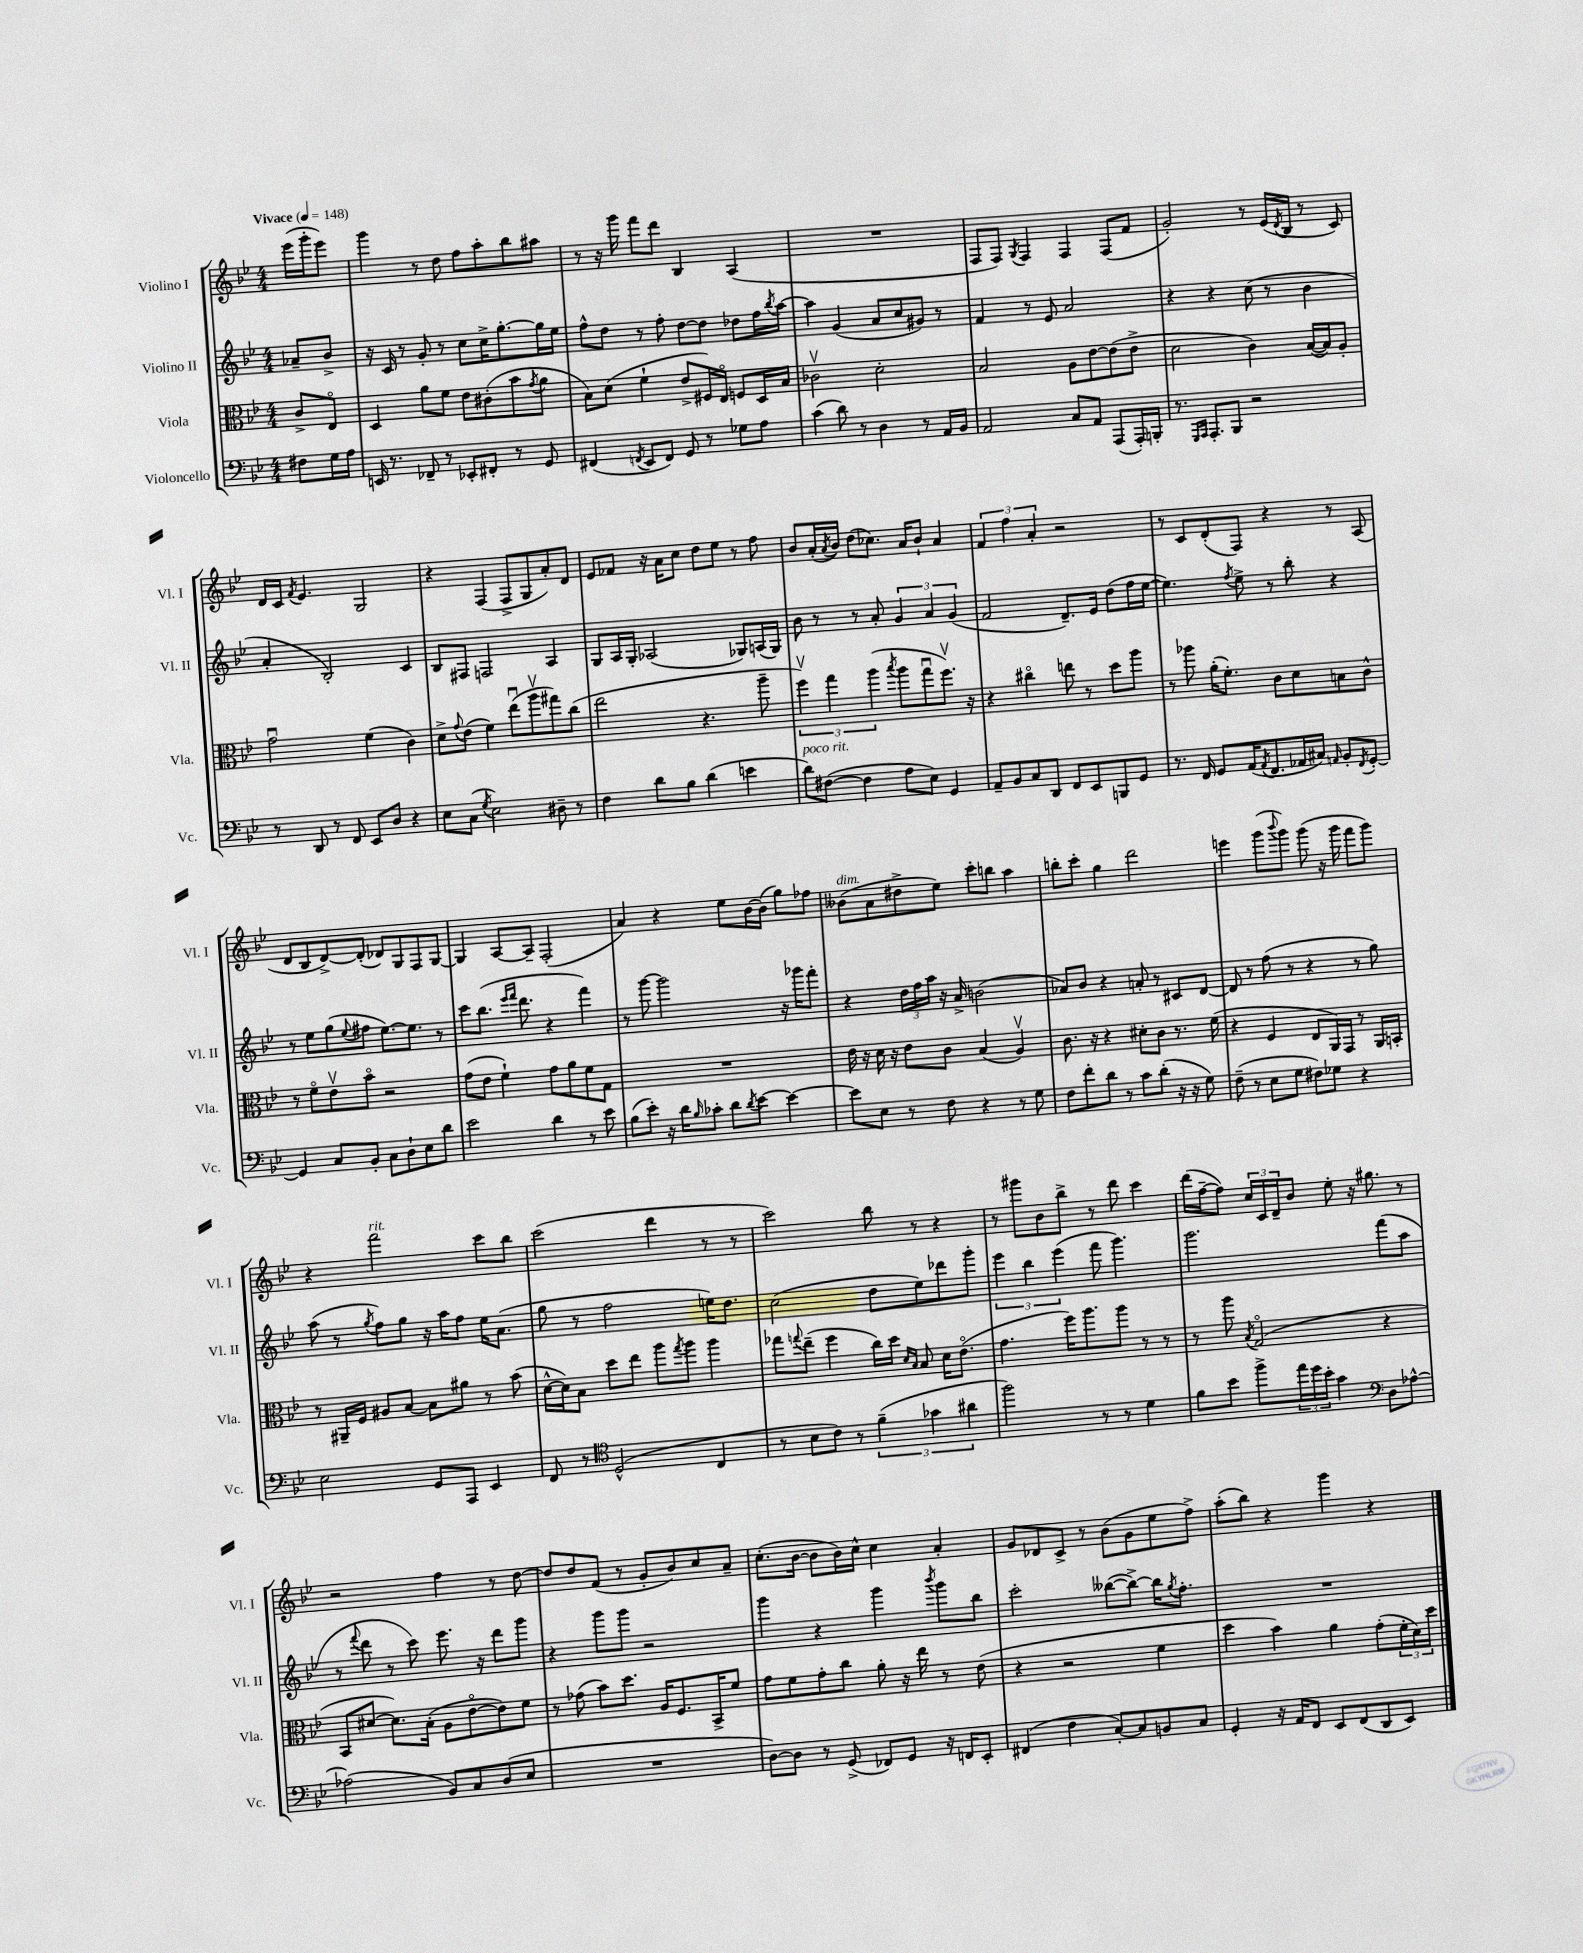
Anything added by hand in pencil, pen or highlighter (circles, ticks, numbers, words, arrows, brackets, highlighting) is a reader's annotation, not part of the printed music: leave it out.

**kern	**kern	**kern	**kern
*staff4	*staff3	*staff2	*staff1
*clefF4	*clefC3	*clefG2	*clefG2
*k[b-e-]	*k[b-e-]	*k[b-e-]	*k[b-e-]
*M4/4	*M4/4	*M4/4	*M4/4
*MM148	*MM148	*MM148	*MM148
8F#\L	8c^/L	8a-~/L	(16eee-\LL
.	.	.	16ggg'\J
16G\L	8E-o/J	8b-^/J	8eee-\J)
16A\JJ	.	.	.
=	=	=	=
16EE/	4D/	16r	4ggg\
8.r	.	16c/	.
.	.	8r	.
8FF-~/	8a\L	8g'/	8r
8r	8f\J	8r	8dd\
8EE-'/L	8e-\L	8cc\L	8ff\L
8FF#'/J	(8c#'\	16cc^\K	8aa'\
.	.	[8.gg'\	.
8r	8b-\	.	8bb-\
.	8qg/	.	.
8GG/	8a\J	16gg\]L	8aa#\J
.	.	16ee-\JJ	.
=	=	=	=
(4FF#/	8B-\L)	8ff^^\L	8r
.	(8d\J	8dd\J	16r
.	.	.	16ggg\
8qFF/	.	.	.
8EE-/L	4f`\	8r	8fff\L
8FF/J)	.	8ff'\	8ddd\J
8GG/	8e-^/L	[8dd\L	4B-/
8r	16F#/L)	8dd\]J	.
.	16E-o/JJ	.	.
8G-\L	8F/L	8dd-\L	(4A/
8A\J	16D/L	16ff\L	.
.	.	8qbb-/	.
.	16B-/JJ	[16aa\JJ	.
=	=	=	=
(4c\	2c-v\	4aa\]	1r
8d\)	.	(4g/	.
8r	.	.	.
4D\	2d'\	8a/L	.
.	.	8cc/	.
8r	.	8g#/J)	.
16AA/LL	.	8r	.
16BB-/JJ	.	.	.
=	=	=	=
2AA/	2B-/	4f/	8F/L
.	.	.	8F/J)
.	.	.	8qG/
.	.	8r	4F/
.	.	8e-/	.
8C/L	8A\L	2a/	4F/
8AA/J	[8e-\	.	.
(8AAA/L	(8e-\]	.	(8F/L
16AAA'/L)	8e-^\J	.	8f/J
16BBB'/JJ	.	.	.
=	=	=	=
8.r	2d\	4r	2g'/)
16qqGGG/LL	.	.	.
16qqAAA/JJ	.	.	.
8.AAA'/L	.	.	.
.	.	4r	.
8BBB-/J	.	.	.
2r	4c\)	(8cc\	8r
.	.	8r	(16e-/LL
.	.	.	8qd/
.	.	.	16B-/JJ
.	([16B-/LL	4b-\	8r
.	16B-/]J)	.	.
.	8A'/J	.	8c/)
=	=	=	=
8r	2gu\	4a'/	16d/LL
.	.	.	16c/JJ
.	.	.	8qf/
8DD/	.	.	4.e-/
8r	.	2B-'/)	.
8FF/	.	.	.
8EE-/L	(4f\	.	2G/
8D/J	.	.	.
4r	4c\)	4c/	.
=	=	=	=
8E-\L	8d^\L	8B-/L	4r
.	8qqg/	.	.
(8C\J	(8e-\J	8F#/J	.
8qG/	.	.	.
2E-\)	4f\)	2F/	(4F/
.	(8ee-u\L	.	8F^/L
.	8aav\	.	8G/
8D#~\	8gg#\)	4A/	8a'/)
8r	(8cc\J	.	8d/J
=	=	=	=
4F\	2ee-\	8G/L	8e-/L
.	.	16A/L	8f-/J
.	.	16G'/JJ	.
8d\L	.	(2A-/	16r
.	.	.	16a\LK
8B-\J	.	.	8cc\J
(4d\	4.r	.	8dd\L
.	.	.	8ee-\J
4e\	.	8G-/L)	8r
.	8aa~\	(16A/L	8ff\
.	.	16G-/JJ)	.
=	=	=	=
8d\L)	6ffv\)	8b-\	8b-/L
([8F#\J	.	8r	(16a'/L
.	6gg\	.	.
.	.	.	8qa/
.	.	.	16b-/JJ)
4F#\]	.	8r	(8dd\L
.	(6aa\	.	.
.	.	8a'/	8.cc-\J)
.	8qbb-/	.	.
8A\L	8aa\L	6g/	.
.	.	.	16a/LK
8E-\J)	8ggu\	.	8b-`/J
.	.	6a/	.
4GG/	8.ffv\J)	.	4a/
.	.	(6g/	.
.	16r	.	.
=	=	=	=
8AA~/L	4r	2f/	6f/
8BB-/	.	.	.
.	.	.	6ff\
8C/	4cc#o\	.	.
.	.	.	6a'/
8DD/J	.	.	.
8FF/L	8ee\	8.d~/L)	2r
8EE-/	8r	.	.
.	.	16e-/Jk	.
8BBB/	8dd\L	(8dd\L	.
8GG/J	8aa\J	16ff\L	.
.	.	[16ee-\JJ	.
=	=	=	=
8.r	8r	4.ee-\])	8r
.	8aa-\	.	8c/L
16FF/	.	.	.
8GG/L	(16a'\LK	.	(8d'/
.	8.f'\J)	.	.
.	.	8qff/	.
(16AA/K	.	8ee-^\	8F/J)
8qAA/	.	.	.
8.FF/	.	.	.
.	8c\L	8r	4r
16AA-/L	8d\	8bb-'\	.
16C#/JJ)	.	.	.
16qqAA/	.	.	.
8BB-'/L	8B\	4r	8r
8qFF/	.	.	.
[8GG'/J	8c^^\J	.	(8A/
=	=	=	=
4GG/]	8r	8r	8d/L
.	8fo\L	8ee-\L	8B-/
8C/L	8e-v\	(8gg\	[8d^/)
.	.	8qqee-/	.
8BB-'/J	8b-o\J	8ff#\J	(8d'/]J
8C\L	2r	[8.ee-\L)	8d-/L)
8D`\	.	.	8G/
.	.	8.ee-\]J	.
8E-\	.	.	8F/
8d\J	.	8r	[8G/J
=	=	=	=
2e-\	(8g\L	8ccc\L	4G/]
.	8e-\J	(8.bb-\J	.
.	4f`\)	.	[8A/L
.	.	16qqeee-/LL	.
.	.	16qqfff/JJ	.
.	.	8.ddd\	.
.	.	.	8A~/]J
4d\	8g\L	4r	(2F'/
.	8a\	.	.
8r	8f\	4fff\)	.
8e-\	8G\J	.	.
=	=	=	=
(8B-\L	1r	8r	4a/)
8e-'\J)	.	[8ggg\	.
16r	.	2ggg\]	4r
16d\LK	.	.	.
16qqB-/	.	.	.
8c-'\J	.	.	.
8d\L	.	.	8ee-\L
8qd/	.	.	.
[8e-\J	.	.	[16b-\L
.	.	.	(16b-\]JJ
4e-\_	.	16r	8gg\L)
.	.	16ggg-\LK	.
.	.	8fff'\J	8ff-\J
=	=	=	=
8e-\]L	16e-\	4r	(8b--\L
.	16r	.	.
8E-\J	16d\	.	8a\
.	16r	.	.
8r	8e-\L	24dd\LL	8dd#^\
.	.	24ff\	.
.	.	24aa\JJ	.
8F\	8c\J	16r	8ee-\J)
.	.	16a^/	.
4r	(4B-/	(2b\	8ccc'\L
.	.	.	8bb\J
8r	4Av/)	.	4aa\
8G\	.	.	.
=	=	=	=
8F\L	8.c\	8a-/L)	8bb'\L
8f'\	.	8b-/J	8ccc'\J
.	16r	.	.
8d\J	4r	4r	4gg\
8r	.	.	.
8c\L	8d#'\L	8a'/	2ddd\
(8d'\J	8c\J	8r	.
16r	8.r	8c#/L	.
16r	.	.	.
8G\)	.	[8d/J	.
.	(16f\	.	.
=	=	=	=
(8F~\	4r	8d/]	4eee\
8r	.	8r	.
8E-\L	4F/	(8ff\	(8ggg\L
.	.	.	8qqbbb-/
8G\J	.	8r	8ggg\J)
8F#\L)	8E-/L	4r	(8ggg\
8G-\J	16AA/L)	.	16r
.	16GG/JJ	.	16ggg\
4r	8r	8r	8fff\L
.	16AA/LL	8gg\)	8ggg\J)
.	16BB'/JJ	.	.
=	=	=	=
2E-\	8r	(8aa\	4r
.	16AA#~/LL	8r	.
.	16F/JJ	.	.
.	.	8qgg/	.
.	8A#/L	8ff\L)	2fff\
.	[8B-/J	8gg\J	.
8GG/L	8B-\]L	16r	.
.	.	16aa\LK	.
8AAA/J	8a#\J	8ff\J	.
4EE-/	8r	16ee-\LK	8ccc\L
.	.	(8.a\J	.
.	(8b-\	.	8bb-\J
=	=	=	=
8FF/	[16d^^\LL	8gg\	(2ccc\
.	16d\]J)	.	.
8r	8B-\J	8r	.
*clefC4	*	*	*
(2D^^/	8dd\L	2ff\	.
.	8ee-\J	.	.
.	8aa\L	.	4ddd\
.	8qgg/	.	.
.	8aa\J	.	.
4C/	4aa\	16ee\LK)	8r
.	.	8.dd\J	.
.	.	.	8r
=	=	=	=
8r	8gg-\L	(2cc\	2ccc\)
.	8qqgg/	.	.
8B-\L	(8ee-~\J	.	.
8c\J)	4ff\	.	.
8r	.	.	.
(6f~\	16cc\LL)	8dd\L	8bb-\
.	16dd\JJ	.	.
.	16qqd/LL	.	.
.	16qqB-/JJ	.	.
.	8B-/	8ee-\)	8r
6g-\	.	.	.
.	16d\LK	8ddd-\	4r
.	(8.e-o\J	.	.
6a#\	.	.	.
.	.	8ggg'\J	.
=	=	=	=
2ff\)	4.g\	6eee-\	8r
.	.	.	8ggg#\L
.	.	6bb-\	.
.	.	.	8b-\
.	.	(6eee-\	.
.	16ff\LK)	.	8bb-^\J
.	8.aa\	.	.
8r	.	8fff\	8r
8r	8aa\J	4.ggg\)	8ddd\
4d\	8r	.	4ccc\
.	8r	.	.
=	=	=	=
8f\L	8r	2.ggg\	(16ddd\LL
.	.	.	[16ff~\J
8b-\J	8aa\	.	8ff\]J)
.	8qB-/	.	.
8ff^\L	(2Go/	.	24cc/LL
.	.	.	24c/
.	.	.	24d~/J
24ee-\L	.	.	8b-/J
24dd\	.	.	.
24b-'\JJ	.	.	.
4g\	.	.	8ee-'\
.	.	.	16r
.	.	.	8.gg#\
*clefF4	*	*	*
8D\L	4r	(8fff\L	.
[8A-^^\J	.	8aa\J	8r
=	=	=	=
(2A-\]	8BB-/L	8r	2r
.	.	8qqfff/	.
.	[8d#/J	8ddd\	.
.	8.d#\]L)	8r	.
.	.	8ccc\)	.
.	(16B-'\Jk	.	.
8BB-/L)	8A\L	8.eee-\	4ff\
8C/	[8e-o\	.	.
.	.	16r	.
(8D/	8e-\])	8ddd\L	8r
8E-/J	8f\J	8ggg\J	[8dd\
=	=	=	=
1r	8r	4r	8dd/]L
.	(8g-\	.	8dd/
.	8b-\L)	8ggg\L	(8f/J
.	8.dd\J	8ggg\J	8r
.	.	2r	8g'/L
.	16A/LK	.	.
.	8.F/	.	8b-/)
.	.	.	8cc/
.	16BB-^/K	.	.
.	8f/J	.	8a~/J
=	=	=	=
[8D\L)	8g\L	4ggg\	(8.cc'\L
8D\]J	8f\	.	.
.	.	.	[16b-\Jk
8r	8g'\	4r	8b-\]L
(8GG^/	8cc\J	.	16b-\L)
.	.	.	16cc^^\JJ
8FF-/L)	8a'\	4ggg\	4cc\
8GG/J	16r	.	.
.	16ee-\	.	.
.	.	8qbbb-/	.
16r	8r	8ggg\L	4a'/
16FF/LK	.	.	.
8EE-'/J	(8e-\	8bb-\J	.
=	=	=	=
(4FF#/	4r	2ccc'\	8g/L
.	.	.	8d-/
4F\	2r	.	8c^/J
.	.	.	8r
[8C'/L)	.	([8bb--\L	(8b-\L
8C/]	.	8bb--^\_J)	8g\
8BB/	4f\	16bb--\]LK	8ee-\
.	.	8qgg/	.
.	.	8.ff'\J	.
8C/J	.	.	8ff^\J)
=	=	=	=
4GG'/	4dd\	1r	(8aa'\L
.	.	.	8bb-\J)
16r	4b-\)	.	4r
16AA/LK	.	.	.
8FF/J	.	.	.
8EE-/L	4a\	.	4ggg\
(8FF/	.	.	.
8DD/	(8g'\L	.	4r
8EE-/J)	24f'\L	.	.
.	24d\)	.	.
.	24dd\JJ	.	.
==	==	==	==
*-	*-	*-	*-
